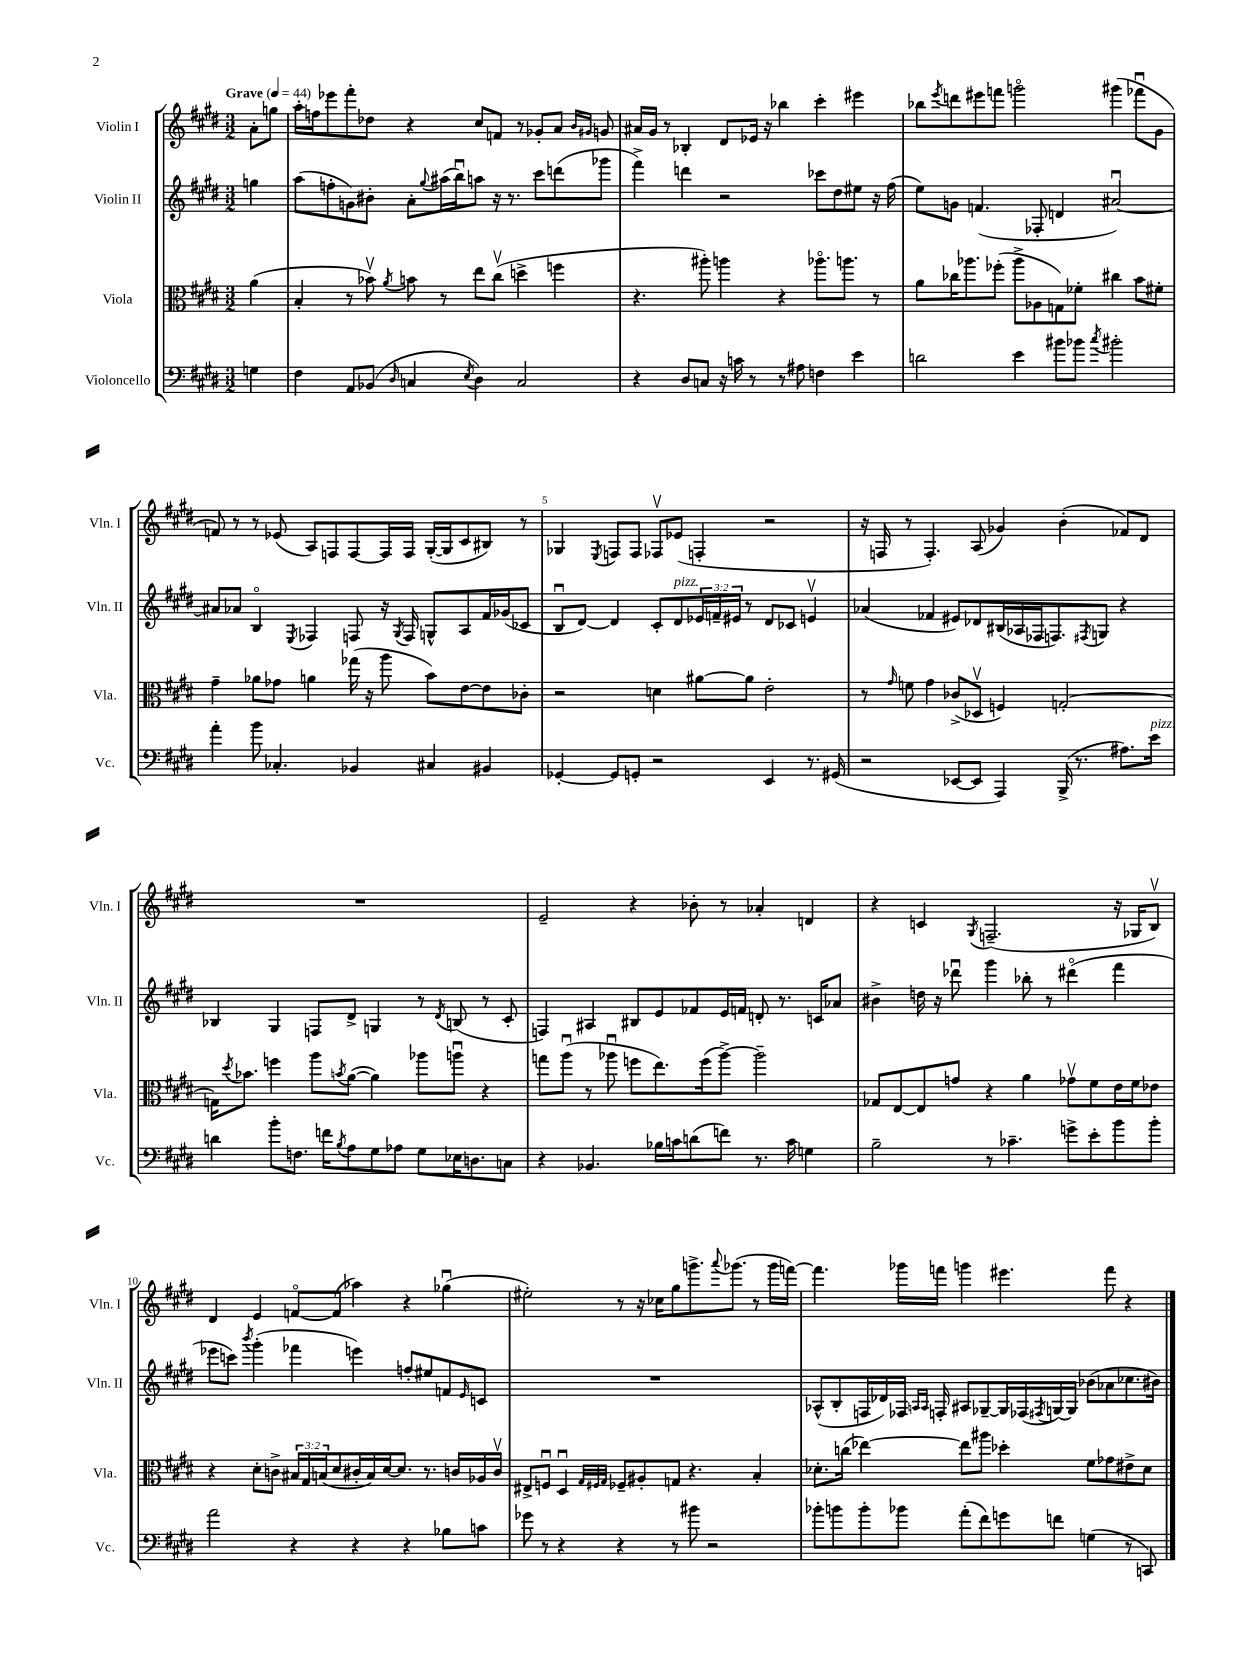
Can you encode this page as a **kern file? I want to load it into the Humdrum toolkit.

**kern	**kern	**kern	**kern
*staff4	*staff3	*staff2	*staff1
*clefF4	*clefC3	*clefG2	*clefG2
*k[f#c#g#d#]	*k[f#c#g#d#]	*k[f#c#g#d#]	*k[f#c#g#d#]
*M3/2	*M3/2	*M3/2	*M3/2
*MM44	*MM44	*MM44	*MM44
4G	(4a	4gg	8a'
.	.	.	8gg
=	=	=	=
4F#	4B'	(8aa	16aa'
.	.	.	16ff
.	.	8ff'	8eee-
8AA	8r	8g)	8fff#'
(8BB-	8b-v)	8b#'	8dd-
16qqD#	8qa	.	.
4C	8b	8a'	4r
.	.	8qqgg#	.
.	8r	(16aa#	.
.	.	16bbu)	.
8qE	.	.	.
4D#)	8ee	8aa	8cc#
.	(8cc#v	16r	8f
.	.	8.r	.
2C	4dd^	.	8r
.	.	8ccc#	8g-'
.	4ff	(8ddd	8a
.	.	.	16qqb
.	.	.	16qqg#
.	.	8ggg-	8g
=	=	=	=
4r	4.r	4fff#^)	16a#
.	.	.	16g#
.	.	.	8r
8D#	.	4ddd	4B-'
8C	8aa#')	.	.
16r	4aa	2r	8d#
16c	.	.	.
8r	.	.	16e-
.	.	.	16r
8r	4r	.	4bb-
8A#	.	.	.
4F	8.aa-o	8ccc-	4ccc#'
.	.	8dd#	.
.	8.aa	.	.
4e	.	8ee#	4eee#
.	8r	16r	.
.	.	(16ff#	.
=	=	=	=
2d	8a	8ee)	8bb-
.	.	.	8qeee
.	16cc-	8g	8ddd
.	8.aa-	.	.
.	.	(4.f	8eee#
.	(8ff-'	.	8fff
4e	8aa-^	.	2gggo
.	8A-	8F-'	.
8b#	8G)	4d	.
8b-	8f-'	.	.
8qcc#	.	.	.
2b#'	4cc#	[2a#u)	(4ggg#
.	8b	.	8fff-u
.	8f#'	.	8g#
=	=	=	=
4a'	4g#~	8a#]	8f)
.	.	8a-	8r
8b	8a-	4Bo	8r
4.C-'	8g-	.	(8e-
.	.	8qE	.
.	4a	4F-	8A)
.	.	.	8F
4BB-	(16gg-	8F	[8F
.	16r	.	.
.	8aa	16r	16F]
.	.	8qG#	.
.	.	16F	16F
4C#	8b)	8G^^	([16G#'
.	.	.	16G#]
.	[8e	8A	8c#
4BB#	8e]	16f#	8B#)
.	.	(16g-	.
.	8c-'	8c-	8r
=	=	=	=
[4GG-'	2r	8Bu	4G-
.	.	[8d#)	.
.	.	.	8qE
8GG-]	.	4d#]	8F
8GG'	.	.	8F
2r	4d	8c#'	8F-v
.	.	8d#	(8e-
.	[8a#	24e-	4F'
.	.	24f~	.
.	.	24e#	.
.	8a#]	8r	.
4EE	2e'	8d#	2r
.	.	8c-	.
8.r	.	4ev	.
(16GG#	.	.	.
=	=	=	=
2r	8r	(4a-	16r
.	.	.	16F
.	16qqg#	.	.
.	8f	.	8r
.	4g#	4f-	4.F')
[8EE-	(8c-^	8e#)	.
8EE-]	8D-v	8d-	(8A
4AAA)	4F)	(16B#	4g-)
.	.	16A-	.
.	.	16F-	.
.	.	8.F)	.
(16BBB^	[2G'	.	(4b'
8.r	.	.	.
.	.	8qF#	.
.	.	8G	.
8.A#)	.	4r	8f-)
.	.	.	8d#
16e	.	.	.
=	=	=	=
4d	16G]	4B-	1.r
.	8qdd#	.	.
.	8.b-	.	.
8b'	4ff	4G#	.
8.F	.	.	.
.	8aa	8F	.
16f	.	.	.
8qB	8qb	.	.
8A	([8a	8d#^	.
8G#	4a])	4G	.
8A-	.	.	.
8G#	8aa-	8r	.
.	.	8qd#	.
16E-	8aau	(8B	.
8.D	.	.	.
.	4r	8r	.
8C	.	8c#'	.
=	=	=	=
4r	8gg	4F)	2e~
.	(8aau	.	.
4.BB-	8r	4A#	.
.	8aa-u	.	.
.	8ff	8B#	4r
16B-	8.ee)	8e	.
16c	.	.	.
(8d	.	8f-	8b-'
.	(16ff	.	.
8f)	[8aa-^)	16e	8r
.	.	16f	.
8.r	2aa-~]	8d'	4a-'
.	.	8.r	.
16c	.	.	.
4G	.	.	4d
.	.	16c	.
.	.	8a-	.
=	=	=	=
2B~	8G-	4b#^	4r
.	[8E	.	.
.	8E]	16dd	4c
.	.	16r	.
.	8g	8ddd-u	.
.	.	.	8qG#
8r	4r	4ggg#	(2.F~
4.c-~	.	.	.
.	4a	8bb-'	.
.	.	8r	.
8g^	8g-v	(4ddd#o	.
8e'	8f#	.	.
8b	16e	4fff#	16r
.	16f#	.	16G-
8b'	8e-	.	8Bv)
=	=	=	=
2a	4r	8eee-	4d#
.	.	8ccc)	.
.	.	8qbbb	.
.	8d#'	(4ggg#'	4e
.	8c^	.	.
4r	24B#	4fff-	[8fo
.	24G#	.	.
.	(24B	.	.
.	8d#	.	(8f]
4r	16c#'	4eee)	4aa-)
.	16B)	.	.
.	[16d#	.	.
.	8.d#]	.	.
4r	.	8ff'	4r
.	8.r	8ee#	.
8B-	.	8f	(4gg-u
.	16c	.	.
.	.	16qqe	.
8c	16A-	8c	.
.	16cv	.	.
=	=	=	=
8g-	8E#^	1.r	2ee#')
8r	8Fu	.	.
4r	4D#u	.	.
.	32qqG#	.	.
.	32qqF#	.	.
.	32qqG#	.	.
4r	8F-~	.	8r
.	8A#'	.	16r
.	.	.	16cc-
8r	8G	.	8gg#
8b#	4.r	.	8.ggg^
2r	.	.	.
.	.	.	8qqaaa
.	.	.	(8.ggg-
.	4B'	.	8r
.	.	.	16ggg-
.	.	.	[16fff)
=	=	=	=
8b-'	8.d-'	(8A-^^	4.fff]
8b	.	8B'	.
.	(16cc	.	.
8b'	[4ee-)	16F	.
.	.	16d-)	.
8b-	.	16F-	16ggg-
.	.	16qqA	.
.	.	16qqA	.
.	.	16F'	16fff
(8a'	8ee-]	8A#	4ggg
8f#)	8aa#	[8G-~	.
8g	4dd-'	16G-]	4.eee#
.	.	(16F-	.
.	.	8qF#	.
8f	.	[16G)	.
.	.	16G]	.
(4G	8f#	(8b-	.
.	8g-	8a-	8fff
8r	8e#^	8.cc-	4r
8CC)	8d-	.	.
.	.	16b#)	.
==	==	==	==
*-	*-	*-	*-
